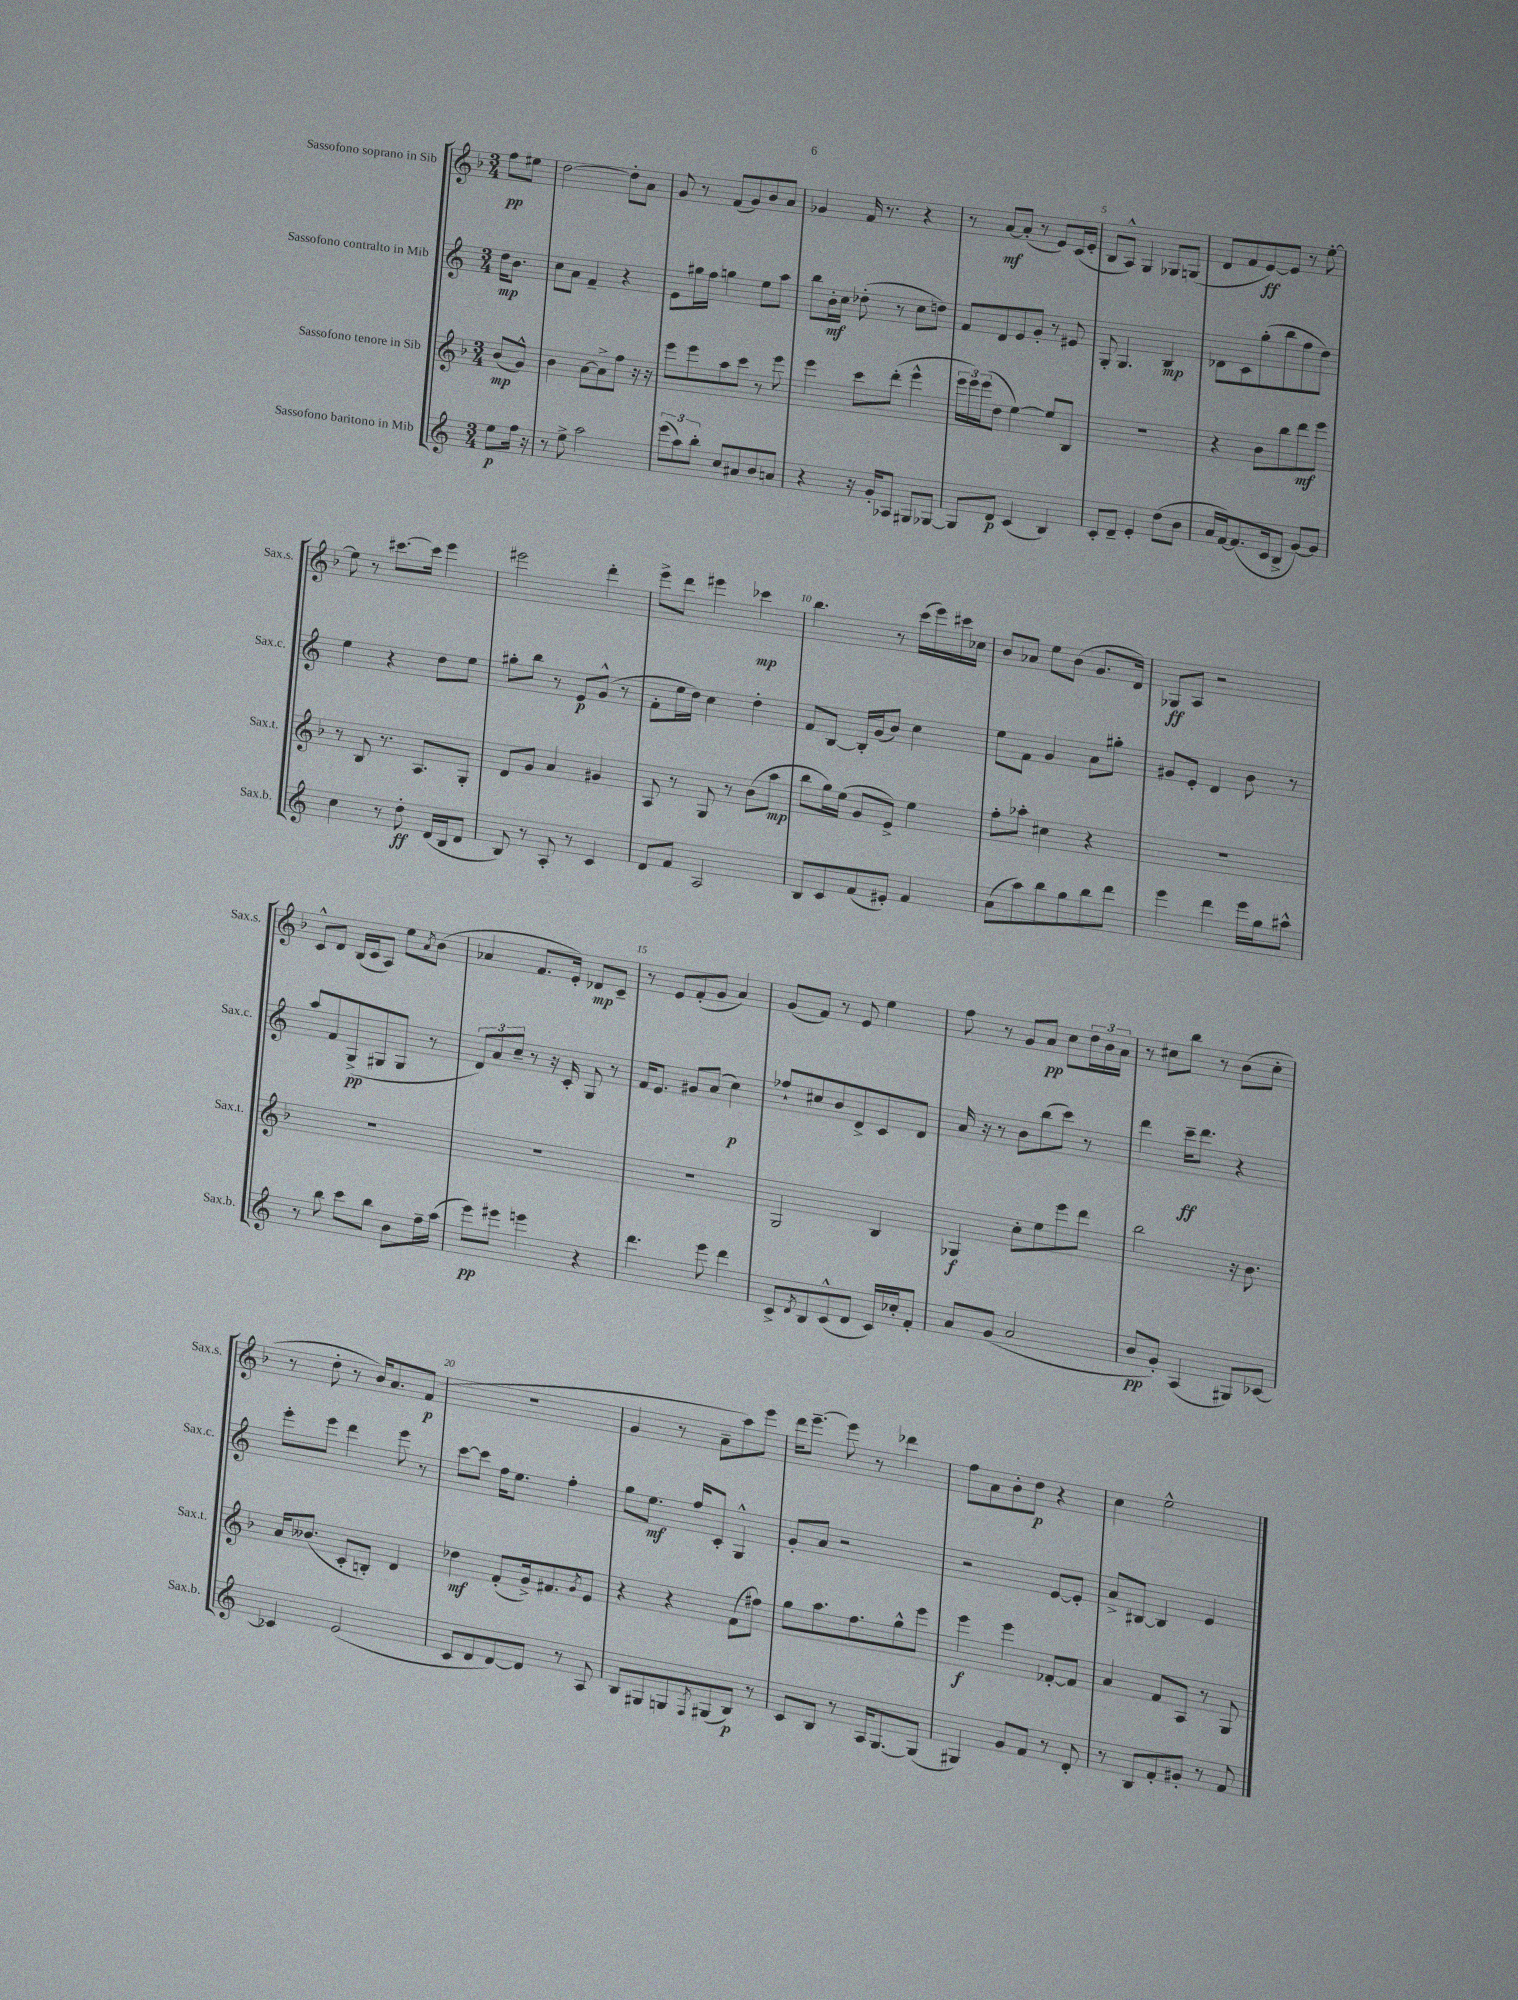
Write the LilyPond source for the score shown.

<<
\new StaffGroup <<
\new Staff = "s0" \with { instrumentName = "Sassofono soprano in Sib" shortInstrumentName = "Sax.s." } {
    \clef treble \key f \major \numericTimeSignature \time 3/4 \partial 4
    f''8\pp eis''8 |
    d''2~ d''8-. a'8 |
    g'8 r8 f'8( g'8) bes'8 a'8 |
    ges'4 f'16 r8. r4 |
    r8 a'8~\mf a'8-.( r8 e'8) c'16( e'16-. |
    bes8 a8-^) g4 ges8 g8( |
    d'8 f'8 e'8~\ff) e'8 r8 e''8~-. |
    e''8 r8 cis'''8.~ cis'''16 e'''4 |
    eis'''2 d'''4-. |
    e'''8-> d'''8 eis'''4 ces'''4\mp |
    bes''4. r8 c'''16( e'''16) cis'''16 ces''16 |
    bes'8 aes'8 e''8 bes'8( g'8. d'16) |
    ges8\ff a8 r2 |
    c'8-^ d'8 bes16( c'16 a8) e''8 \acciaccatura { a'8 } bes'8( |
    aes'4 f'8. e'16-.) des'8\mp c'8-- |
    r8 e'8 f'8-.( g'8 a'4) |
    g'8( f'8) r8 e'8 e''4 |
    f''8 r8 g'8 a'8\pp c''8 \tuplet 3/2 { d''16 bes'16 a'16 } |
    r8 cis''8 bes''8 r8 bes'8( cis''8-. |
    r8 d''8-. r8 bes'16) a'8. f'8\p( |
    R2. |
    g'4 r8 a'8-- a''8) e'''8 |
    d'''16 e'''8.~-- e'''8 r8 des'''4 |
    f''8 a'8 bes'8-. d''8\p r4 |
    c''4 e''2-^ \bar "|." |
}
\new Staff = "s1" \with { instrumentName = "Sassofono contralto in Mib" shortInstrumentName = "Sax.c." } {
    \clef treble \key c \major \numericTimeSignature \time 3/4 \partial 4
    d''16\mp b'8. |
    c''8 a'8 f'4-- r4 |
    e'8 gis''16 f''16 g''4 e''8 a''8 |
    b''8 b'16-.\mf c''16 des''8-.( r8 c''8 d''8) |
    f'8 d'8 e'8 g'8-. r8 eis'8 |
    g8-. g4. b4\mp |
    des'8 c'8 g''8-.( b''8 f''8 d''8) |
    e''4 r4 d''8 e''8 |
    gis''8-. b''8 r8 e'8\p g'8-^( r8 |
    f'8-. e''16 d''16) c''4 d''4-. |
    f'8 b8~ b16-. g'16( b'8) c''4 |
    e''8 f'8 g'4 a'8 gis''8-. |
    gis'8 e'8-. d'4 b'8 r8 |
    a''8 f'8 g8->\pp( gis8 gis8 r8 |
    \tuplet 3/2 { d'8) a'8 c''8-- } r8 r16 c'16-. g8 r8 |
    f'16 e'8. gis'8 a'8( c''4\p) |
    fes''8-! cis''8 b'8 d'8-> c'8 d'8 |
    a'16 r16 r8 b'8 b''8( c'''8) r8 |
    d'''4 c'''16--\ff d'''8. r4 |
    e'''8-. e'''8 d'''4 e'''8 r8 |
    c'''8~ c'''8 f''16 e''8. f''4-. |
    g''8 e''8.\mf f''16 c'8-. g4-^ |
    g'8-. a'8 r2 |
    r2 e'8~ e'8-. |
    a'8-> bis8~ bis4 e'4 \bar "|." |
}
\new Staff = "s2" \with { instrumentName = "Sassofono tenore in Sib" shortInstrumentName = "Sax.t." } {
    \clef treble \key f \major \numericTimeSignature \time 3/4 \partial 4
    bes'8\mp( g'8-^) |
    bes'4 a'8~ a'8-> f''8 r16 r16 |
    e'''8 e'''8 a''8 c'''8 r8 e'''8 |
    e'''4 c'''8 d'''8-.( e'''4-^ |
    \tuplet 3/2 { e'''16 e'''16) e'''16( } d''8 e''4~) e''8 bes8 |
    R2. |
    r4 bes'8 bes''8 d'''8\mf e'''8 |
    r8 bes8 r8. a8. g8-. |
    d'8 g'8 a'4 gis'4 |
    a8 r8 g8 r8 bes'8( a''8\mp |
    bes''8 g''16) e''16( g'8 e'8->) e''4 |
    f''8-. aes''8-. cis''4 r4 |
    R2. |
    R2. |
    R2. |
    R2. |
    g2 bes4 |
    ges4\f c''8-. e''8 e'''8 d'''8 |
    bes''2 r16 bes'8. |
    a'16 beses'8.( c'8-. b8-.) d'4 |
    des''4\mf f'8-.( g'16->) fis'8. \acciaccatura { g'8 } e'8 |
    r4 r4 f'8( fis''8) |
    g''8 a''8. f''8. g''8-^ e'''8 |
    e'''4\f e'''4 fes'8~-. fes'8 |
    a'4 f'8 a8 r8 g8 \bar "|." |
}
\new Staff = "s3" \with { instrumentName = "Sassofono baritono in Mib" shortInstrumentName = "Sax.b." } {
    \clef treble \key c \major \numericTimeSignature \time 3/4 \partial 4
    e''8\p f''16 r16 |
    r8 e''8-> a''2 |
    \tuplet 3/2 { e'''8( a''8) b''8-. } c''8 ais'8 b'8 a'8 |
    r4 r16 g'16-. aes8 gis8 ges8~ |
    ges8 d'8\p c'4( b4) |
    c'8-. d'8-- e'4-. d''8( b'8 |
    a'16 f'16~) f'8.( c'16 b8-> g'8~) g'8 |
    c''4 r8 d''8-.\ff d'16( b16 d'8 |
    b8) r8 a8-. r8 c'4 |
    d'8 f'8 a2 |
    b8 c'8 f'8( eis'8-.) f'4 |
    a'8( a''8) b''8 g''8 b''8 d'''8 |
    e'''4 d'''4 e'''16 g''16 ais''8-^ |
    r8 b''8 c'''8 b''8 b'8 f''16-- a''16( |
    e'''8\pp) eis'''8 e'''4 r4 |
    d'''4. e'''8 d'''4 |
    c'8-> \acciaccatura { d'8 } b8 c'8-^( d'8 c'16) ces''16-. f'8-. |
    a'8 g'8( a'2 |
    b'8\pp g'8-.) a4( gis8) ces'8~ |
    ces'4 e'2( |
    c'8 d'8 d'8~) d'8 r8 a8 |
    b8 gis8 g8 \acciaccatura { f8 } gis8( b8\p) r8 |
    c'8 b8 r8 a16 g8.~ g8( |
    gis4) g'8 f'8 r8 d'8-. |
    r8 b8 f'8-. gis'8-. r8 f'8 \bar "|." |
}
>>
>>
\layout { \context { \Score \override BarNumber.break-visibility = ##(#f #t #t) barNumberVisibility = #(every-nth-bar-number-visible 5) } }
